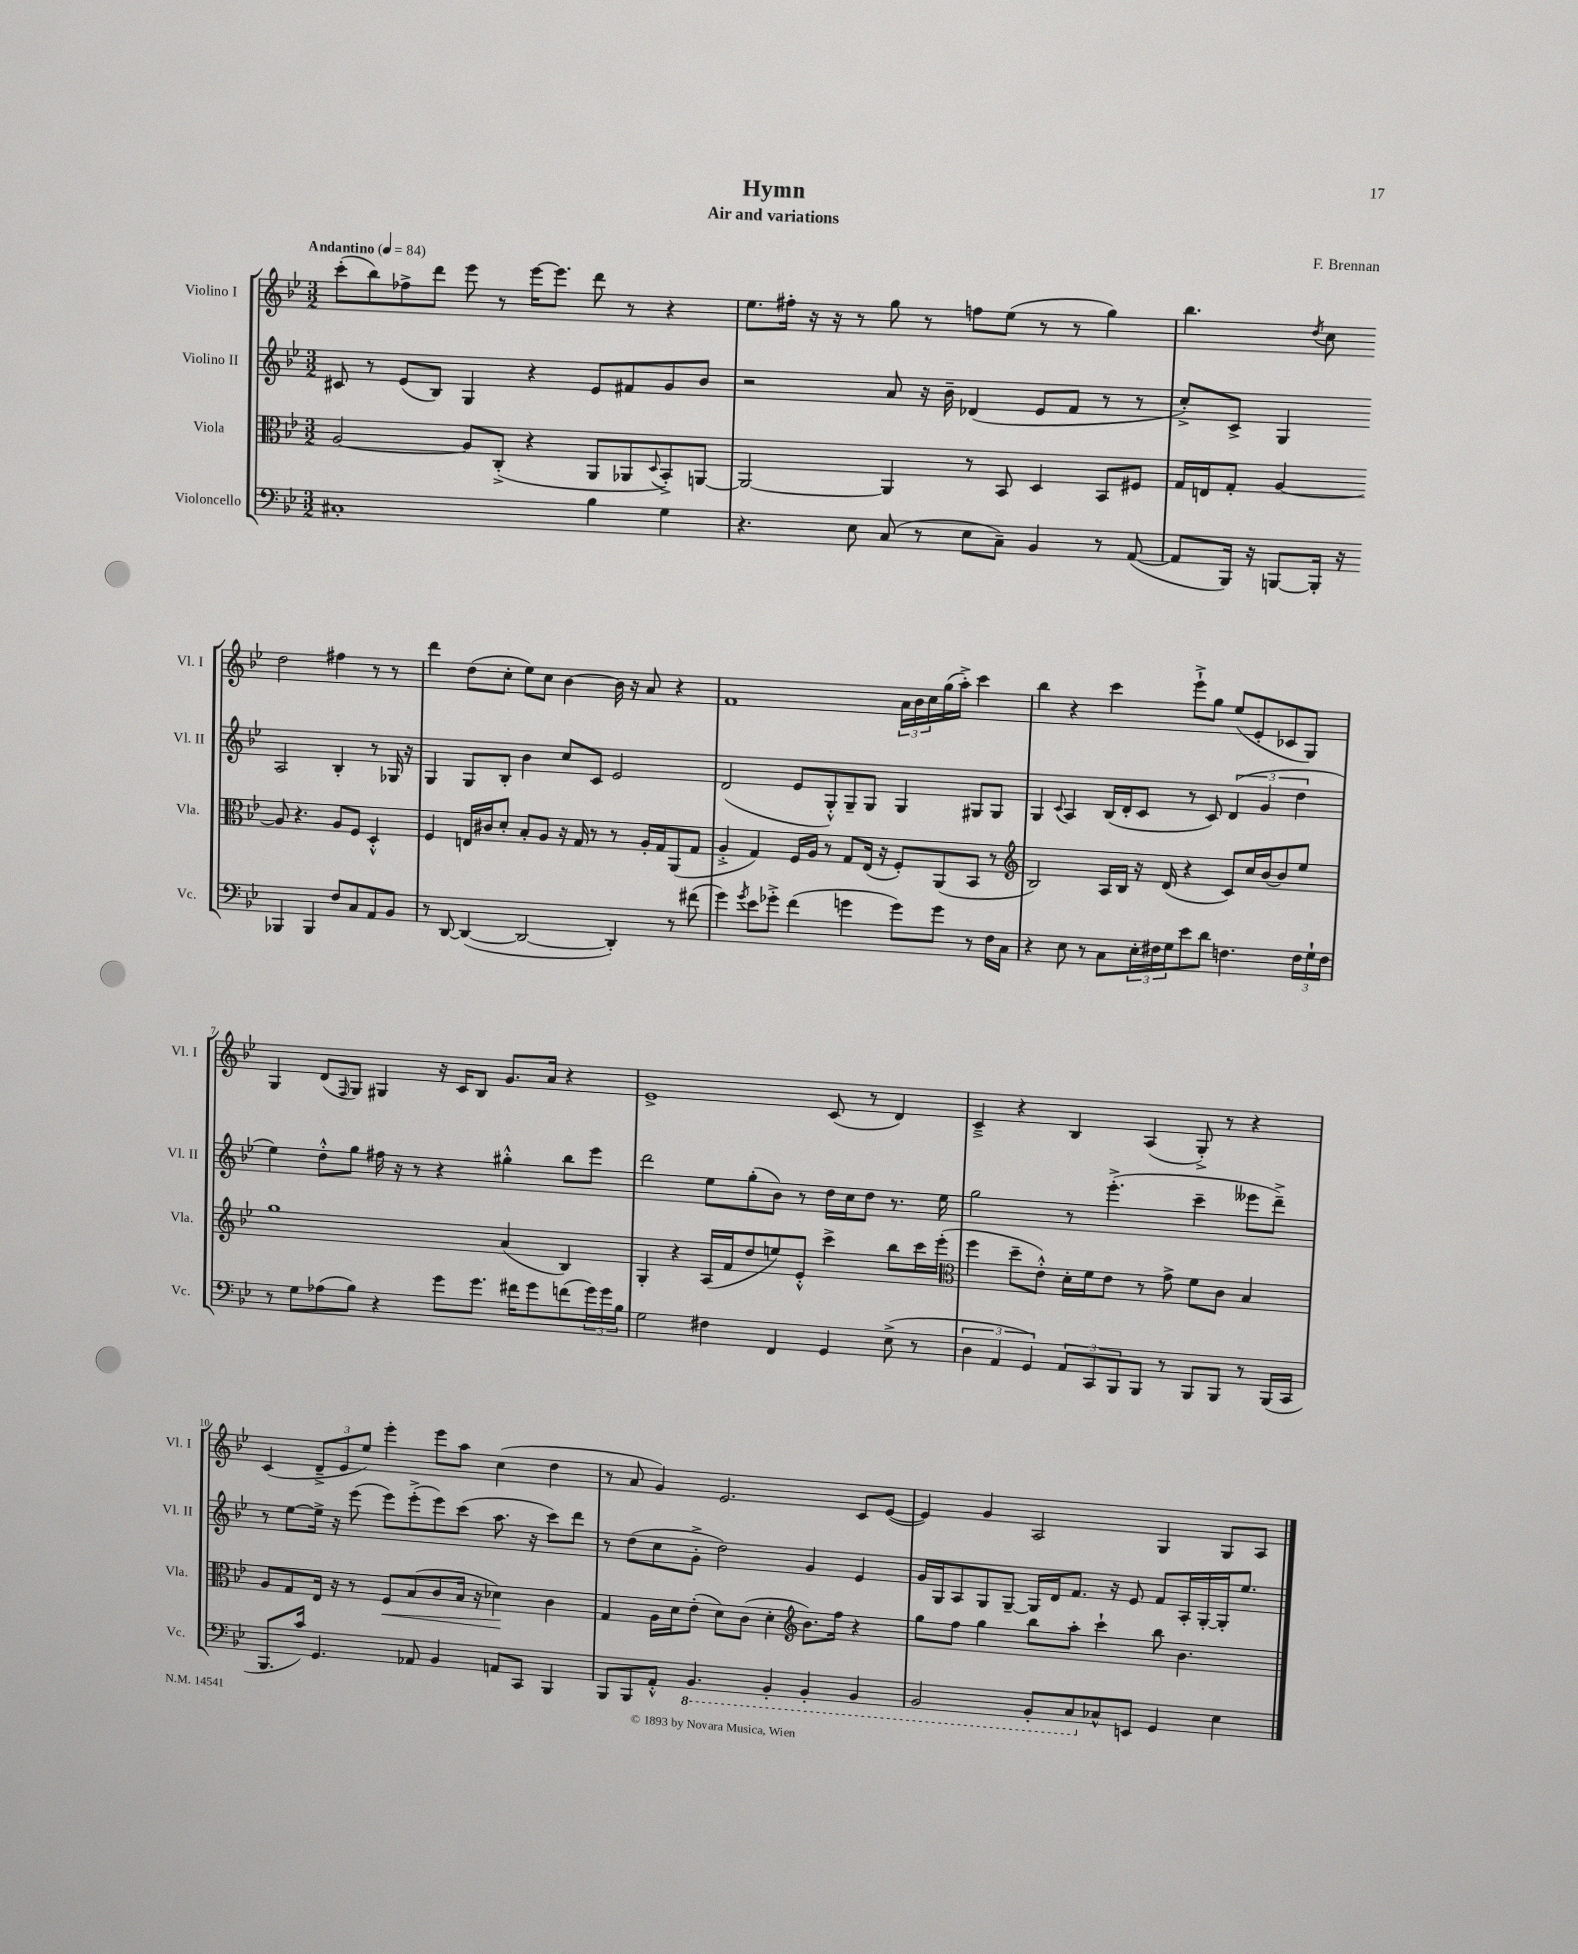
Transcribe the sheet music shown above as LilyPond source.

\header { title = "Hymn" composer = "F. Brennan" subtitle = "Air and variations" }
<<
\new StaffGroup <<
\new Staff = "s0" \with { instrumentName = "Violino I" shortInstrumentName = "Vl. I" } {
    \clef treble \key bes \major \numericTimeSignature \time 3/2 \tempo "Andantino" 4 = 84
    c'''8-.( bes''8) fes''8-> d'''8 ees'''8 r8 ees'''16~ ees'''8. d'''8 r8 r4 |
    ees''8. fis''16-. r16 r16 r8 g''8 r8 f''8 ees''8( r8 r8 g''4) |
    bes''4. \acciaccatura { d''8 } c''8 d''2 fis''4 r8 r8 |
    d'''4 d''8( c''8-. ees''8) c''8 bes'4~ bes'16 r16 a'8 r4 |
    f'1 \tuplet 3/2 { a'16 bes'16 c''16 } g''16( a''16-.->) c'''4 |
    bes''4 r4 c'''4 ees'''8-!-> g''8 ees''8( ees'8-. ces'8 g8) |
    g4 d'8( \grace { f16 } g8) gis4 r16 c'16 bes8 g'8. a'16 r4 |
    ees'1-> c'8( r8 d'4) |
    c'4---> r4 bes4 a4( g8-.->) r8 r4 |
    c'4( \tuplet 3/2 { d'8---> ees'8 ees''8) } ees'''4-. ees'''8 a''8 c''4( d''4 |
    r8 a'8 g'4) ees'2. c'8 ees'8~( |
    ees'4) g'4 a2 g4 g8 a8 \bar "|." |
}
\new Staff = "s1" \with { instrumentName = "Violino II" shortInstrumentName = "Vl. II" } {
    \clef treble \key bes \major \numericTimeSignature \time 3/2
    cis'8 r8 ees'8( bes8) g4 r4 ees'8 fis'8 g'8 bes'8 |
    r2 a'8 r16 bes'16-- des'4( ees'8 f'8 r8 r8 |
    c''8-.->) c'8-> g4 a2 bes4-. r8 ges16 r16 |
    g4 g8 bes8-. bes'4 c''8 c'8 ees'2 |
    d'2( ees'8 g8-.-^) g8-- g8 g4 gis8 gis8 |
    g4 \appoggiatura { c'8 } a4 bes16( d'16-. c'8 r8 c'8) \tuplet 3/2 { d'4( g'4 d''4 } |
    ees''4) d''8-.-^ g''8 fis''16 r16 r8 r4 gis''4-.-^ bes''8 ees'''8 |
    d'''2 ees''8 g''8-.( bes'8) r8 d''16 c''16 d''8 r8. ees''16 |
    g''2 r8 ees'''4.-.->( c'''4-- eeses'''8 d'''8--->) |
    r8 ees''8~ ees''16-> r16 ees'''8( ees'''8) ees'''8-.->( ees'''8) c'''8( a''8. r16 c'''8) d'''8 |
    r8 d''8( c''8 g'8-.-> d''2) g'4 ees'4 |
    g'16 g16 a8 g8 g8~-- g16 d'16 f'8. r16 ees'8 f'8 a16-. g16~-. g16-. ees''8. \bar "|." |
}
\new Staff = "s2" \with { instrumentName = "Viola" shortInstrumentName = "Vla." } {
    \clef alto \key bes \major \numericTimeSignature \time 3/2
    a2~ a8 c8-.->( r4 a,8 aes,8 \appoggiatura { d8 } bes,8-.->) a,8~ |
    a,2~ a,4 r8 bes,8 d4 bes,8 fis8 |
    g16 e16 g8-. a4~ a8 r4. a8 f8 d4-.-^ |
    f4 e16 cis'16 d'8-. bes8-. a8 r16 g16 r8 r8 a16-. g16 a,8( g8 |
    a4-.-> g4) f16 a16 r8 g8 ees16( r16 f8-.) a,8( bes,8 r8 |
    \clef treble bes2) a16 bes16 r16 d'16( r4 c'8) c''16 bes'16~ bes'8 ees''8 |
    g''1 a'4( bes4) |
    g4-. r4 a16( f'16 d''8 e''8) ees'8-.-^ c'''4-> bes''8 c'''16 ees'''16-.( |
    \clef alto f''4 d''8-- ees'8-.-^) d'16-. f'16 ees'8 r8 g'8-> f'8 c'8 bes4 |
    a8 g8 ees16 r16 r8 f8\< bes8( c'8 bes16 r16 des'4\!) c'4 |
    g4 a16 d'16 ees'8-.( d'8) c'8( d'4-. \clef treble bes'8.) f''16 r4 |
    g''8 f''8 g''4 bes''8 a''8-. c'''4-! bes''8 bes'4. \bar "|." |
}
\new Staff = "s3" \with { instrumentName = "Violoncello" shortInstrumentName = "Vc." } {
    \clef bass \key bes \major \numericTimeSignature \time 3/2
    cis1-. bes4 g4 |
    r4. ees8 c8( r8 ees8 c8--) bes,4 r8 a,8~( |
    a,8 bes,,16) r16 b,,8~ b,,16-. r16 bes,,4 bes,,4 f8 c8 a,8 bes,8 |
    r8 d,8~ d,4~( d,2~ d,4-.) r8 fis'8( |
    g'4) \acciaccatura { g'8 } ees'8 ges'8-.-> f'4( g'4 g'8) g'8 r8 f16 c16 |
    r4 ees8 r8 c8 \tuplet 3/2 { ees16-. fis16 g16 } ees'8 d'8 f4. \tuplet 3/2 { f16 g16-! f16 } |
    r8 g8 aes8( bes8) r4 g'8 g'8. fis'16 g'8 f'8( \tuplet 3/2 { g'16) g'16 bes16 } |
    g2 fis4 f,4 g,4 ees8->( r8 |
    \tuplet 3/2 { d4 a,4 g,4) } \tuplet 3/2 { a,8 c,8 bes,,8 } bes,,8 r8 bes,,8 bes,,8 r8 bes,,16( c,16 |
    bes,,8. c'16) g,4. aes,8 bes,4 a,8 c,8 bes,,4 |
    bes,,8 bes,,8 a,8-.-^ \ottava #-1 bes,,4. bes,,4-. bes,,4-. bes,,4 |
    bes,,2 bes,,8-. c,8 \ottava #0 ces8-^ e,8 g,4 ees4 \bar "|." |
}
>>
>>
